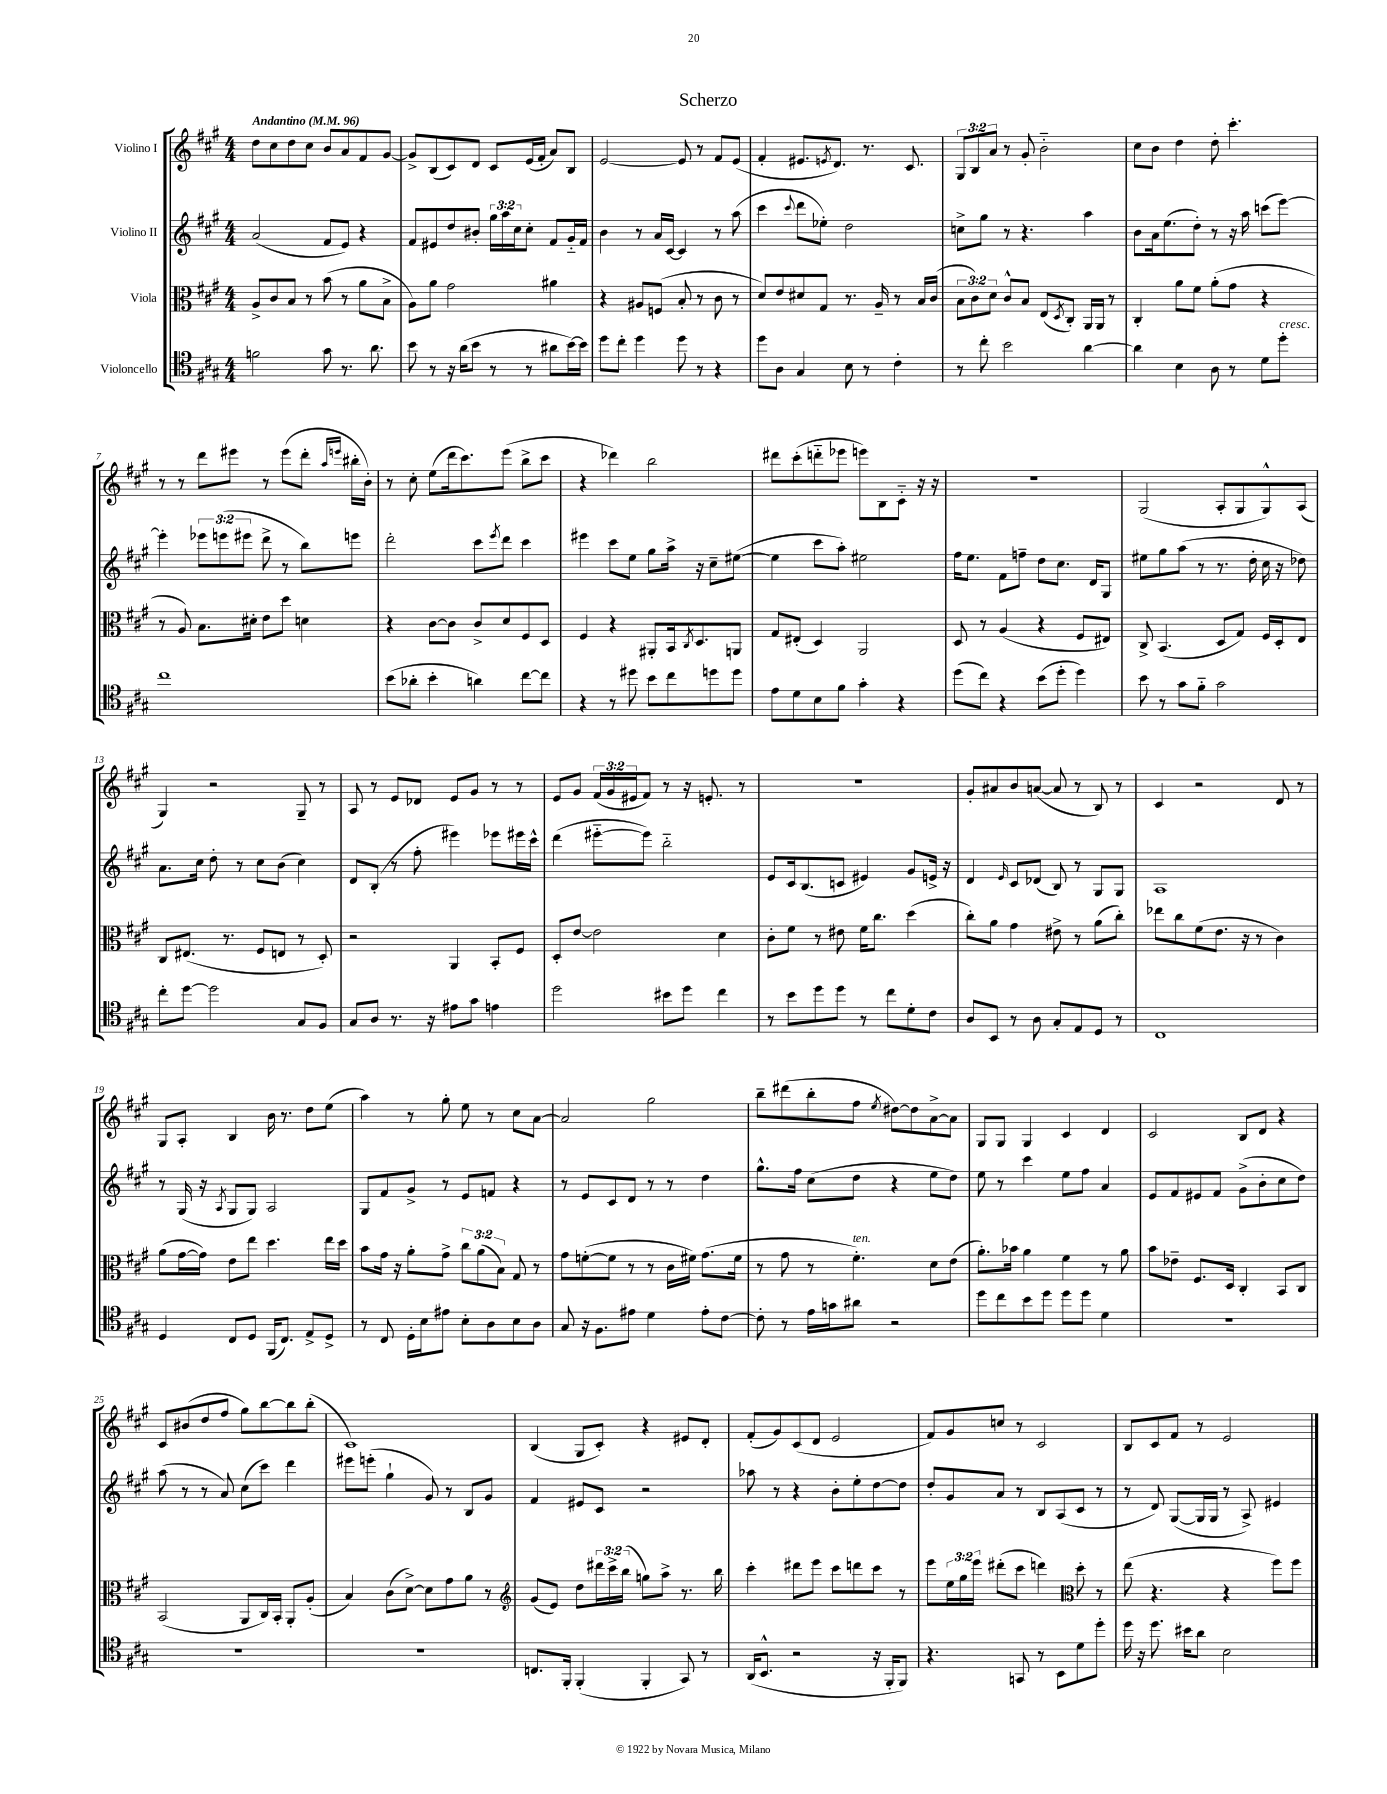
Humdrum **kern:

**kern	**kern	**kern	**kern
*staff4	*staff3	*staff2	*staff1
*clefC4	*clefC3	*clefG2	*clefG2
*k[f#c#g#]	*k[f#c#g#]	*k[f#c#g#]	*k[f#c#g#]
*M4/4	*M4/4	*M4/4	*M4/4
*MM96	*MM96	*MM96	*MM96
2f	8A^	(2a	8dd
.	8c#	.	8cc#
.	8B	.	8dd
.	8r	.	8cc#
8g#	(8b	8f#	8b
8.r	8r	8e)	8a
.	8a	4r	8f#
8.a	.	.	.
.	8B^	.	[8g#
=	=	=	=
8b	8A)	8f#	8g#^]
8r	8a	8e#	(8B
16r	2g#	8dd	8c#)
(16a	.	.	.
8b	.	8b#'	8d
8r	.	24gg#	8c#
.	.	24aa	.
.	.	24cc#	.
8r	.	8cc#'	(16e
.	.	.	16f#'
8a#	4a#	8f#	8a)
[16b)	.	16g#'~	8B
16b]	.	16f#	.
=	=	=	=
8dd	4r	4b	[2e
8cc#'	.	.	.
4dd	8A#	8r	.
.	(8F	16a	.
.	.	[16c#	.
8dd	8B'	4c#]	8e]
8r	8r	.	8r
4r	8c#	8r	8f#
.	8r	(8aa	(8e
=	=	=	=
8dd	8d)	4ccc#	4f#'
8A	8e	.	.
.	.	8qqccc#	.
4G#	8d#	8ddd	8.e#
.	8G#	8ee-')	.
.	.	.	8qe
.	.	.	8.d)
8B	8.r	2dd	.
8r	.	.	8.r
.	16A~	.	.
4c#'	8r	.	.
.	.	.	8.c#
.	16B	.	.
.	(16c#	.	.
=	=	=	=
8r	12B	8cc^	12G#
.	12c#)	.	12B
8cc#'	.	8gg#	.
.	12d	.	12a
2b	8c#^^	8r	8r
.	8B	4.r	8g#'
.	(8E	.	2b'~
.	8qD	.	.
.	8C#')	.	.
[4a	16AA	4aa	.
.	16AA	.	.
.	8r	.	.
=	=	=	=
4a]	4C#'	8b	8cc#
.	.	16a	8b
.	.	(8.ee	.
4B	8a	.	4dd
.	8f#	8dd')	.
8A	(8a'	8r	8dd'
8r	8g#	16r	4.ccc#'
.	.	16aa	.
8d	4r	(8ccc	.
8dd'	.	[8eee)	.
=	=	=	=
1cc#	8r	4eee']	8r
.	8A)	.	8r
.	8.B	12eee-	8ddd
.	.	(12eee	.
.	.	.	8eee#
.	.	12eee#	.
.	16d#'	.	.
.	8e	8ddd^	8r
.	8dd	8r	(8eee#
.	4d	8bb)	8ddd'
.	.	.	16qqaa
.	.	.	16qqeee
.	.	8eee	16bb#'
.	.	.	16b')
=	=	=	=
(8b	4r	2ddd'	8r
8a-'	.	.	8cc#'
4b'	[8c#	.	(8ee
.	8c#]	.	16ddd
.	.	.	8.ccc#)
4a)	8c#^	8ccc#	.
.	.	8qeee	.
.	8d	8ddd	(8eee
[8cc#	8F#	4ccc#	8bb^
8cc#]	8D	.	8ccc#
=	=	=	=
4r	4F#	4eee#	4r
8r	4r	8ccc#	4ddd-)
8dd#	.	8ee	.
8b	8AA#'	8gg#	2bb
8cc#	16BB	16aa^	.
.	8qC#	.	.
.	8.D	16r	.
8dd	.	8cc#~	.
8dd	8AA	([8ee#	.
=	=	=	=
8e	8G#	4ee#]	8ddd#
8d	(8E#'	.	(8ccc#'
8B	4D)	8ccc#	8ddd'~
8f#	.	8aa')	8eee-
4g#'	2AA	2ee#	8eee)
.	.	.	8B
4r	.	.	8c#'~
.	.	.	16r
.	.	.	16r
=	=	=	=
(8dd	8D	16ff#	1r
.	.	8.ee	.
8cc#)	8r	.	.
4r	(4A	8f#	.
.	.	8ff~	.
(8b	4r	8dd	.
8dd'	.	8.cc#	.
4dd)	8F#	.	.
.	.	16d	.
.	8E#)	8G#	.
=	=	=	=
8b	8C#^	8ee#	(2G#
8r	(4.BB	8gg#	.
8g#	.	(8aa	.
8f#'~	.	8r	.
2g#	8D	8.r	8A'
.	8G#)	.	8G#
.	.	16dd'	.
.	16F#	16cc#	8G#^^)
.	16D'	16r	.
.	8E	8dd-)	(8A
=	=	=	=
8cc#'	8C#	8.a	4G#)
[8dd	(8.E#	.	.
.	.	16cc#	.
2dd]	.	8dd'	2r
.	8.r	.	.
.	.	8r	.
.	8F#	8cc#	.
.	8E	(8b	.
8G#	8r	4cc#)	8G#~
8F#	8D')	.	8r
=	=	=	=
8G#	2r	8d	8A
8A	.	(8B'	8r
8.r	.	8r	8e
.	.	8ff#'	8d-
16r	.	.	.
8e#	4AA	4eee#)	8e
8g#	.	.	8g#
4e	8BB'	8eee-	8r
.	8F#	16eee#	8r
.	.	16ccc#^^	.
=	=	=	=
2dd	8D'	(4ddd	8e
.	[8e	.	8g#
.	2e]	[8eee#'~	(24f#
.	.	.	24g#
.	.	.	24e#
.	.	8eee#])	8f#)
8b#	.	2bb'~	8r
8dd	.	.	16r
.	.	.	8.e'
4cc#	4d	.	.
.	.	.	8r
=	=	=	=
8r	8c#'	8e	1r
8b	8f#	16c#	.
.	.	(8.B	.
8dd	8r	.	.
8dd	8e#	8c	.
8r	16f#	4e#)	.
.	8.cc#	.	.
8cc#	.	.	.
8d'	(4dd	8g#	.
8c#	.	16e^	.
.	.	16r	.
=	=	=	=
8A	8cc#')	4d	8g#'
8BB	8a	.	8a#
.	.	16qqe	.
8r	4g#	8c#	8b
8A	.	(8d-	([8a
8G#'	8e#^	8B)	8a]
8E	8r	8r	8r
8D	(8a	8G#	8B)
8r	8cc#')	8G#	8r
=	=	=	=
1C#	8ee-	1A	4c#
.	8cc#	.	.
.	(8f#	.	2r
.	8.e	.	.
.	16r	.	.
.	8r	.	.
.	4c#)	.	8d
.	.	.	8r
=	=	=	=
4D	(8a	8r	8G#
.	[16g#	(16G#	8A'
.	16g#])	16r	.
.	.	8qA	.
8C#	8e	8G#	4B
8D	8ee	8G#)	.
(16FF#	4.dd	2A	16b
8.C#)	.	.	8.r
8E^	.	.	8dd
8D^	16ee	.	(8ee
.	16dd	.	.
=	=	=	=
8r	8b	8G#	4aa)
8C#	16g#	8f#	.
.	16r	.	.
16D'	8a'	8g#^	8r
16B	.	.	.
8e#	8g#^	8r	8gg#'
8B'	12cc#	8e	8ee
.	(12a	.	.
8A	.	8f	8r
.	12B)	.	.
8B	8G#	4r	8cc#
8A	8r	.	[8a
=	=	=	=
8G#	8g#	8r	2a]
16r	([8f'	8e	.
8.F#	.	.	.
.	8f]	8c#	.
8e#	8r	8d	.
4d	8r	8r	2gg#
.	16c#	8r	.
.	16f#)	.	.
8e#'	(8.g#	4dd	.
[8c#	.	.	.
.	16f#	.	.
=	=	=	=
8c#']	8r	8.gg#^^	8bb~
8r	8g#	.	(8ddd#
.	.	16ff#	.
16e	8r	(8cc#	8bb'
16g	.	.	.
8a#	4.f#')	8dd	8ff#
.	.	.	8qee
2r	.	4r	[8dd#)
.	.	.	8dd#]
.	8d	8ee	[8a^
.	(8e	8dd)	8a]
=	=	=	=
8dd	8.a')	8ee	8G#
8cc#	.	8r	8G#
.	16b-	.	.
8b	4a	4ccc#	4G#
8dd	.	.	.
8dd	4f#	8ee	4c#
8dd	.	8ff#	.
4d	8r	4a	4d
.	8a	.	.
=	=	=	=
1r	8b	8e	2c#
.	8e-~	8f#	.
.	8.F#	8e#	.
.	.	8f#	.
.	16D	.	.
.	4C#'	(8g#^	8B
.	.	8b'	8d
.	8BB	8cc#	4r
.	8C#	8dd)	.
=	=	=	=
1r	(2BB	(8aa	8c#
.	.	8r	(8b#
.	.	8r	8dd
.	.	8a)	8ff#
.	8AA	(8cc#	8gg#)
.	16C#)	8ccc#)	[8bb
.	16BB'	.	.
.	8AA'	4ddd	8bb]
.	(8A'	.	(8bb'
=	=	=	=
1r	4B)	8eee#	1c#)
.	.	(8eee'	.
.	(8c#	4gg#`	.
.	[8d^)	.	.
.	8d]	8g#)	.
.	8g#	8r	.
.	8a	8B	.
.	8r	8g#	.
=	=	=	=
*	*clefG2	*	*
8.C	(8g#	4f#	(4B
.	8e)	.	.
16FF#'	.	.	.
(4FF#'	8dd	8e#	8G#
.	24ddd#	8c#	8c#')
.	24ccc#^	.	.
.	(24bb	.	.
4FF#'	8gg)	2r	4r
.	8aa^	.	.
8GG#)	8.r	.	8e#
8r	.	.	8d'
.	16bb	.	.
=	=	=	=
(16AA	4ccc#'	8aa-	(8f#'
8.BB^^	.	.	.
.	.	8r	8g#)
2r	8ddd#	4r	(8c#
.	8eee	.	8d
.	8ccc#	8b'	2e
.	8ddd	8ee'	.
16r	8ccc#	[8dd	.
16FF#'	.	.	.
8FF#)	8r	8dd]	.
=	=	=	=
4.r	8eee	8dd'	8f#)
.	24ee	8g#	8g#
.	24gg#	.	.
.	24eee	.	.
.	(8ddd#'	8a	8cc
8GG	8ccc#	8r	8r
8r	4ddd)	8B	2c#
8BB	.	(8A	.
*	*clefC3	*	*
8d	8dd'	8c#	.
8dd'	8r	8r	.
=	=	=	=
16dd	(8ee	8r	8B
16r	.	.	.
8.dd	4.r	8d)	8c#
.	.	([8G#	8f#
16b#	.	.	.
8a	.	16G#]	8r
.	.	16G#	.
2B	4r	8r	2e
.	.	8A^)	.
.	8ff#)	4e#	.
.	8ff#	.	.
==	==	==	==
*-	*-	*-	*-
